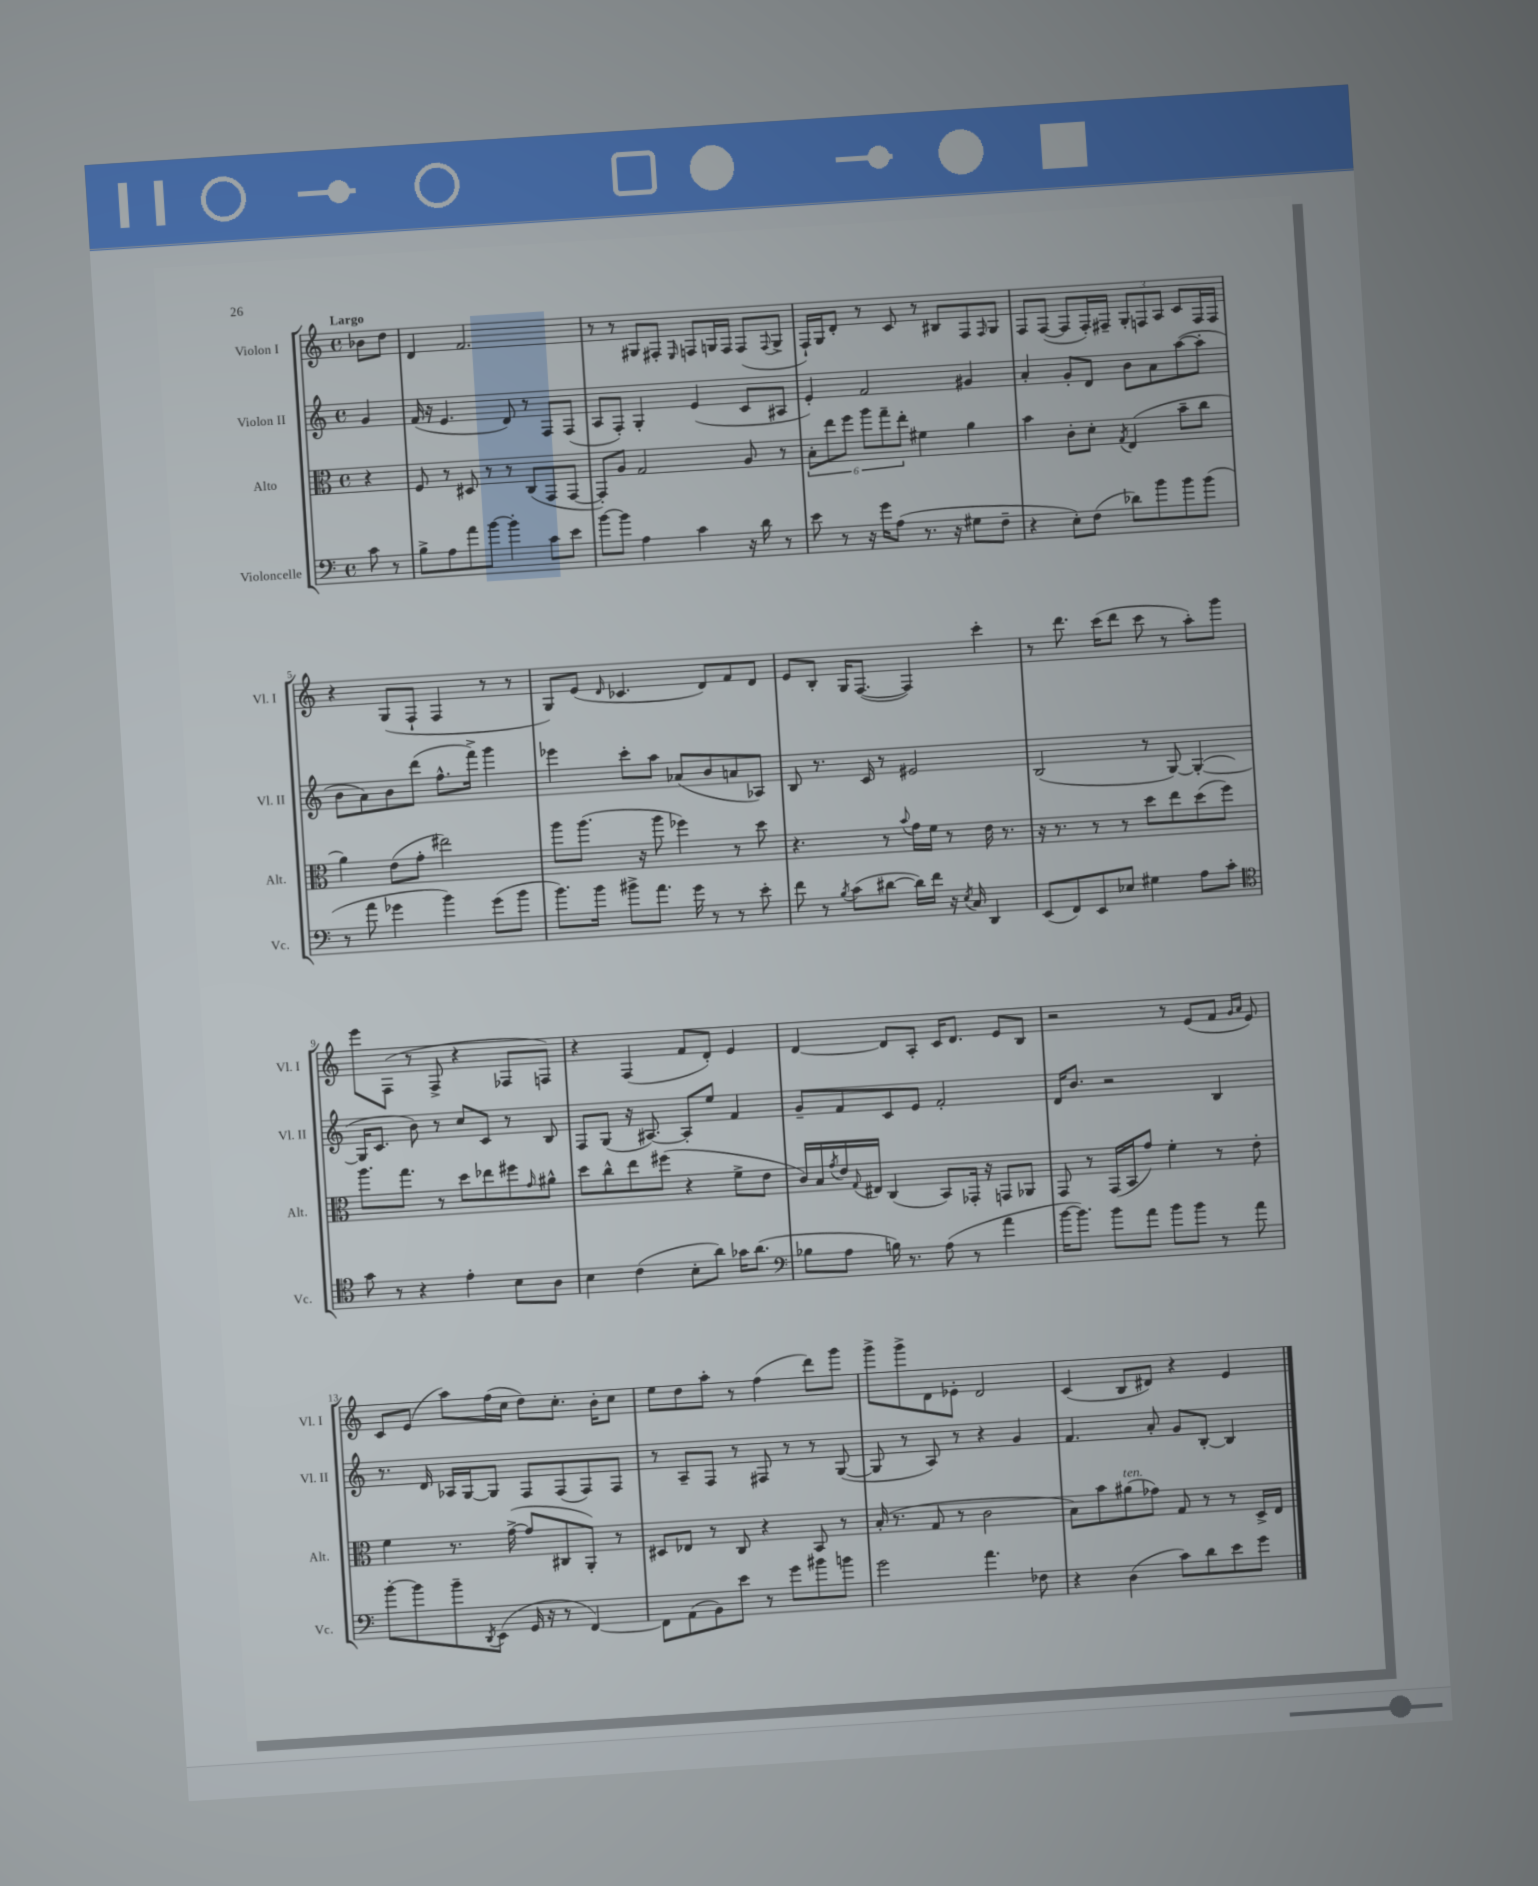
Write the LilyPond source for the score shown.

<<
\new StaffGroup <<
\new Staff = "s0" \with { instrumentName = "Violon I" shortInstrumentName = "Vl. I" } {
    \clef treble \key c \major \defaultTimeSignature \time 4/4 \partial 4 \tempo "Largo"
    bes'8 d''8 |
    d'4 f'2. |
    r8 r8 gis8 fis8-. \grace { e16 } f8 g16 f16 f8( \appoggiatura { f8 } g8-> |
    f16-!) g16 d'8-. r8 c'8 r8 bis8 f8 \grace { f16 } g8 |
    f8 f8~( f8 f16-.) fis16-- \tuplet 3/2 { g8-. f8 a8 } c'8 f16 f16 |
    r4 g8( f8-! f4 r8 r8 |
    g8) e'8( \grace { d'16 } ces'4. d'8) f'8 d'8 |
    e'8 b8-. g16 f8.~( f4) c'''4-. |
    r8 d'''8. c'''16( d'''8 c'''8 r8 a''8-.) g'''8 |
    e'''8 f8( r8 f8-> r4 fes8 f8) |
    r4 f4( f'8 d'8-.) e'4 |
    d'4~ d'8 a8-. c'16 d'8. e'8 b8 |
    r2 r8 e'8( f'8 \grace { g'16 a'16 } e'8) |
    c'8 e'8( a''8) f''16( c''16 d''8) c''8.-. b'16-. c''8 |
    e''8 d''8 a''8-. r8 f''4( d'''8) g'''8 |
    g'''8-> g'''8-> d'8 ees'8-. d'2 |
    c'4( b8 dis'8) r4 e'4 \bar "|." |
}
\new Staff = "s1" \with { instrumentName = "Violon II" shortInstrumentName = "Vl. II" } {
    \clef treble \key c \major \defaultTimeSignature \time 4/4 \partial 4
    g'4 |
    f'16( r16 e'4. d'8) r8 f8 f8( |
    a8 f8-.) g4-. e'4( c'8 ais8 |
    e'4-.) f'2 gis'4 |
    a'4-. g'8-. d'8 b'8 a'8 a''8~( a''8-. |
    b'8 a'8) b'8 d'''8( f''8.-^ f'''16->) g'''4 |
    ees'''4 c'''8-. a''8 aes'8( b'8 a'8 aes8) |
    b8 r8. c'16 r8 eis'2 |
    b2( r8 g8~) g4~-.( |
    g16 c'8. b'8) r8 c''8 c'8 r8 b8 |
    f8 g8( r16 ais8.~) ais8-. e''8 f'4 |
    g'8-- f'8 c'8 e'8 f'2-. |
    d'16 b'8. r2 b4 |
    r8. d'16 aes16 g16~ g8 f8 f8( f8) f8 |
    r8 a8-- f8 r8 fis8 r8 r8 g8~( |
    g8 r8 a8) r8 r4 g'4 |
    f'4. a'8-. g'8 b8~-. b4 \bar "|." |
}
\new Staff = "s2" \with { instrumentName = "Alto" shortInstrumentName = "Alt." } {
    \clef alto \key c \major \defaultTimeSignature \time 4/4 \partial 4
    r4 |
    f8 r8 dis8 r8 r8 c8( g,8 g,8~ |
    g,8-.) a8 g2 a8 r8 |
    \tuplet 6/4 { b8-. e''8 f''8 a''8 g''8-- e''8-. } fis'4 a'4 |
    b'4 c'8-. d'8-. \acciaccatura { g8 } e4( b'8-- c''8 |
    a'4) e'8( g'8-. eis''2) |
    a''8 a''8.( r16 a''8 fes''4) r8 d''8 |
    r4. r8 \appoggiatura { b'8 } g'16 f'16 r8 e'16 r8. |
    r16 r8. r8 r8 d''8 e''8 d''8( f''8) |
    a''8. g''8. r8 d''8 ees''8 fis''8 \grace { g'16 } ais'8-^ |
    d''8 c''8-^ e''8 fis''8( r4 f'8-> e'8 |
    c'16) b16 \acciaccatura { g'8 } e'16 \appoggiatura { g8 } eis16 c4( b,8) ges,16-. r16 g,8 aes,8 |
    g,8 r8 g,16( b,16 g'8) f'4-. r8 e'8-. |
    f'4 r8. g'16~->( g'8 cis8 a,8-.) r8 |
    dis8 ees8 r8 c8 r4 b,8 r8 |
    b16-.( r8. g8 r8 c'2 |
    b8) b'8 ais'8^\markup { \italic "ten." }( ges'8) g8 r8 r8 d16-> e16 \bar "|." |
}
\new Staff = "s3" \with { instrumentName = "Violoncelle" shortInstrumentName = "Vc." } {
    \clef bass \key c \major \defaultTimeSignature \time 4/4 \partial 4
    c'8 r8 |
    b8-> a8 a'8 b'8~ b'4-. c'8 e'8 |
    b'8~ b'8 a4 c'4 r16 d'16 r8 |
    e'8 r8 r16 g'16 a8( r8. r16 gis8 f8-- |
    r4 e8-.) f8( des'8) b'8 b'8 b'8( |
    r8 a'8 ges'4 b'4) ges'8( b'8 |
    b'8.) b'16 bis'8-> a'8. g'16 r8 r8 e'8-. |
    f'8 r8 \acciaccatura { b8 } c'8( dis'8~ dis'16) f'16 r16 \acciaccatura { e8 } c16 d,4 |
    e,8( f,8) e,8 ees8 gis4 a8 c'8-. |
    \clef tenor g'8 r8 r4 e'4-. b8 a8 |
    b4 c'4( b8-. a'8) ges'16 a'8.( |
    \clef bass bes8 a8 b16) r8. a8( r8 a'4 |
    b'16~ b'8.) b'8 a'8 b'8 b'8 r8 a'8 |
    b'8~-. b'8 b'8-- \acciaccatura { d,8 } e,8( g,16 r16 r8 f,4~) |
    f,8 a,8( b,8) e'8 r8 g'8 bis'8 b'8 |
    g'2 a'4. fes8 |
    r4 d4( c'8) d'8 e'8 g'8 \bar "|." |
}
>>
>>
